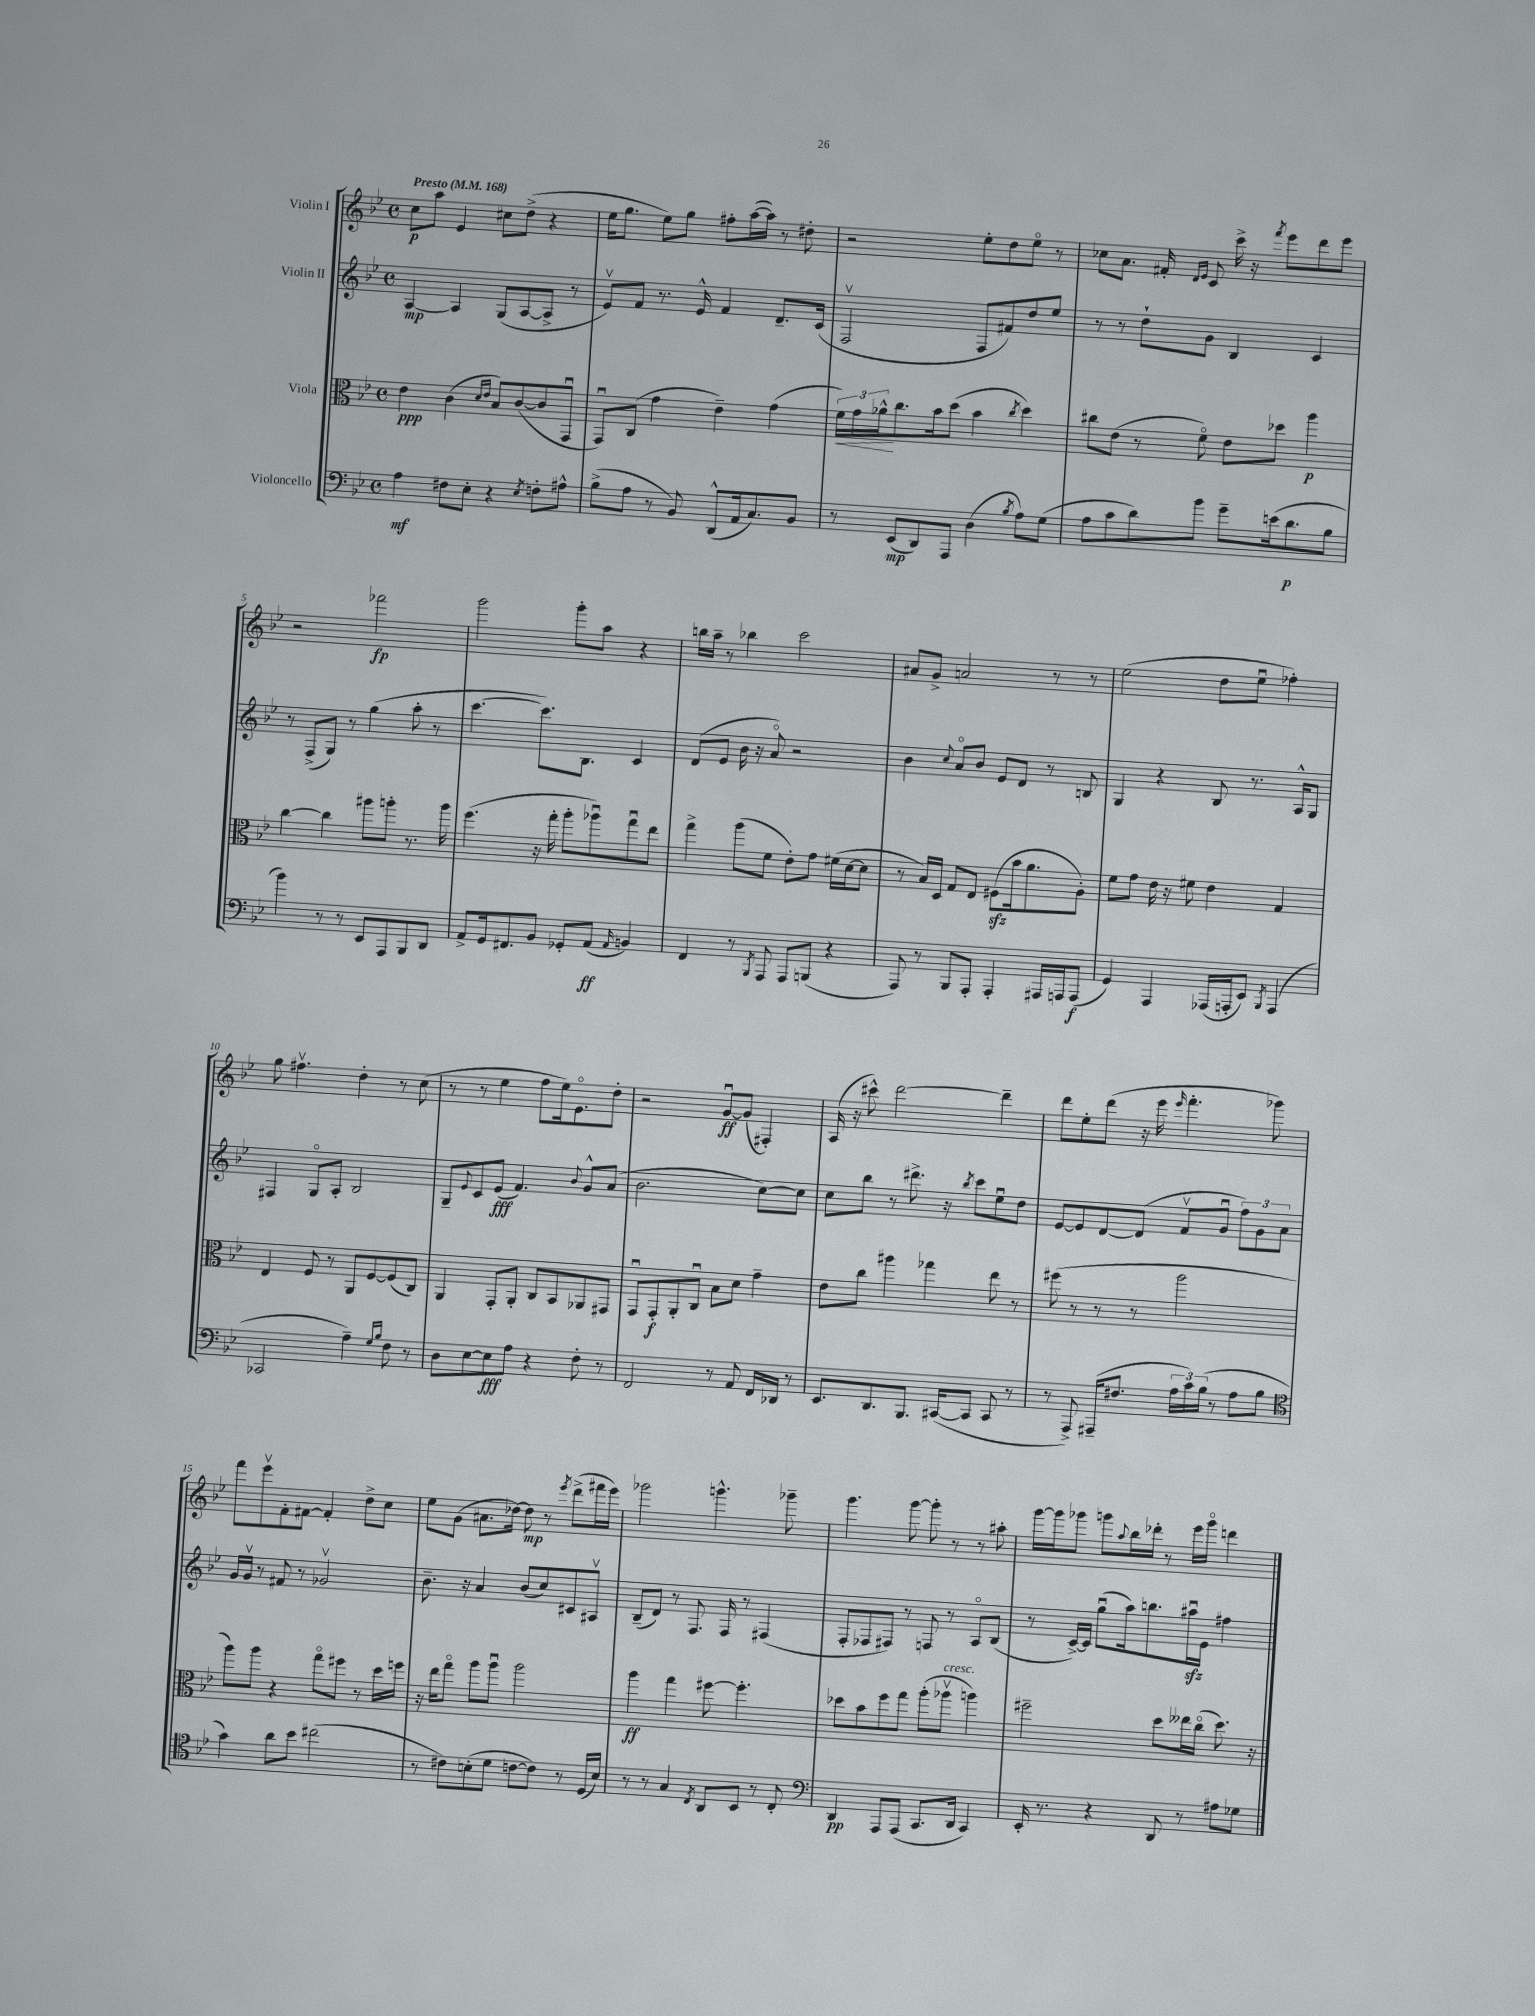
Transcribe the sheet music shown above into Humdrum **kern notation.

**kern	**kern	**kern	**kern
*staff4	*staff3	*staff2	*staff1
*clefF4	*clefC3	*clefG2	*clefG2
*k[b-e-]	*k[b-e-]	*k[b-e-]	*k[b-e-]
*M4/4	*M4/4	*M4/4	*M4/4
*met(c)	*met(c)	*met(c)	*met(c)
*MM168	*MM168	*MM168	*MM168
4A	4e-	[4A	8cc
.	.	.	8aa
8F#	(4c	4A]	4e-
8E-'	.	.	.
.	16qqd	.	.
.	16qqe-	.	.
4r	8B-)	(8G	8cc#
.	([8c	[8A	(8dd^
8qE-	.	.	.
8F'	8c]	8A^]	4r
8A#^^	8GGu	8r	.
=	=	=	=
(8B-^	8GGu)	8e-v)	16ee-
.	.	.	8.gg
8A	(8C	8f	.
8r	4g	8.r	8ee-)
8BB-)	.	.	8gg
.	.	16e-^^	.
(8DD^^	4e-~)	4f	8ff#'
16AA	.	.	([16aa
8.C)	.	.	16aa])
.	(4g	8.d~	8r
8BB-	.	.	8dd#'
.	.	(16c	.
=	=	=	=
8r	24f)	2Fv	2r
.	24g	.	.
.	24a-^^	.	.
(8EE-	8.cc	.	.
8DD)	.	.	.
.	16b-	.	.
8AAA	(8dd	.	.
(4D	4b-	8F	8ee-'
.	.	8f#)	8dd
8qB-	8qcc	.	.
8A)	4dd)	8dd	8ee-o
(8G	.	8ee-	8r
=	=	=	=
8A	8cc#	8r	8cc-
8c	(8e-	8r	8.a
8d)	8r	8dd`	.
.	.	.	16f#'
.	.	.	16qqd
.	.	.	16qqe-
8b-	8fo)	8g	8c
8g~	8e-	4B-	16ccc^
.	.	.	16r
.	.	.	8qfff
(16e	8dd-	.	8eee-
8.d	.	.	.
.	4aa	4c	8ddd
8B-	.	.	8eee-
=	=	=	=
4b-)	[4cc	8r	2r
.	.	(8F^	.
8r	4cc]	8G)	.
8r	.	8r	.
8EE-	8aa#	(4gg	2fff-
8AAA	8aa'	.	.
8BBB-	8.r	8aa'	.
8DD	.	8r	.
.	16aa	.	.
=	=	=	=
8AA^	(4.ff	[4.ccc	2ggg
16GG	.	.	.
8.FF#	.	.	.
8BB-	16r	8.ccc])	.
.	16gg'	.	.
8GG-'	8aa'	.	8ggg'
.	.	8.B-	.
(8AA	8aa-u)	.	8aa
16qqAA	.	.	.
4BB)	8ggu	4c	4r
.	8ee-	.	.
=	=	=	=
4FF	4gg^	(8d	16bb
.	.	.	16aa~
.	.	8e-	8r
8r	(8aa	16b-	4bb-
.	.	16r	.
8qBBB-	.	.	.
8AAA	8f	8ao)	.
8AAA	8e-')	2r	2ccc
(8BBB	8g	.	.
4r	(16f#	.	.
.	[16d	.	.
.	8d]	.	.
=	=	=	=
8AAA)	8r	4b-	8a#
8r	16B-)	.	8g^
.	16D	.	.
.	.	8qqcc	.
8BBB-	8G	8ao	2a
8AAA'	8E-	8b-	.
4AAA'	(8F#	8e-	.
.	16b-	8d	.
.	8.a	.	.
16AAA#	.	8r	8r
16AAA	.	.	.
(8AAA	8A')	8B	8r
=	=	=	=
4GG)	8f	4G	(2ee-
.	8g	.	.
4AAA	16e-	4r	.
.	16r	.	.
.	8f#	.	.
(16AAA-	4e-	8B-	8dd
16AAA'	.	.	.
8EE-)	.	8.r	8ee-u
8qBBB-	.	.	.
(4AAA	4G	.	4ff-')
.	.	16A^^	.
.	.	8G	.
=	=	=	=
2CC-	4E-	4F#	8gg
.	.	.	4.ff#v
.	8F	8Go	.
.	8r	8A'	.
4A~)	8AA	2B-	4dd'
.	[8F	.	.
16qqG	.	.	.
16qqB-	.	.	.
8F	(8F]	.	8r
8r	8C)	.	(8cc
=	=	=	=
8D	4AA	8G~	8r
.	.	8qqe-	.
[8E-	.	8c	8r
8E-]	8GG'	(8e-	4ee-
8A	8AA'	4.f)	.
4r	8C	.	8ff
.	8BB-	.	16ee-)
.	.	.	8.e-o
.	.	8qqb-	.
8F'	8AA-	8g^^	.
8r	8GG#	(8a	8dd'
=	=	=	=
2FF	8GGu	2.b-	2r
.	8GG'	.	.
.	8AA'	.	.
.	8Cu	.	.
8r	8B-	.	[8gu
8AA	8d	.	(8g]
16FF	4g~	[8cc)	4F#')
16DD-	.	.	.
8r	.	8cc]	.
=	=	=	=
8.EE-	8e-	8cc	(16A
.	.	.	16r
.	8cc	8bb-	8ccc#^^)
8.DD	.	.	.
.	4aa#	8r	[2ddd
8.BBB-	.	8.ddd#^	.
.	4gg-	.	.
([16CC#	.	16r	.
.	.	8qbb-	.
8CC#]	.	8ccc	.
8CC#	8ee-	8ee-u	4ddd~]
8r	8r	8dd	.
=	=	=	=
8r	(8ff#	[8e-	8ddd
8AAA^)	8r	8e-]	8ee-'
(16AAA#~	8r	[8d	(8ddd
8.F#	.	.	.
.	8r	(8d]	16r
.	.	.	16eee-
.	.	.	16qqeee-
24A	2aa	8fv	4.fff'
24c)	.	.	.
(24B-	.	.	.
8r	.	8gu	.
8A	.	12ff)	.
.	.	12g	.
8B-	.	.	8ggg-)
.	.	12a	.
=	=	=	=
*clefC4	*	*	*
4g)	8aa)	16g	8fff
.	.	16gv	.
.	8aa	8r	8eee-v
8a	4r	8f#	8f'
8b-	.	8r	[8f#
(2cc#	8ggo	2g-v	4f#']
.	8ff#	.	.
.	8r	.	8dd^
.	16dd	.	8cc
.	16ff	.	.
=	=	=	=
8r	16r	8.b-~	8ee-
.	16ee-	.	.
8c#)	8ggo	.	(8g
.	.	16r	.
(8B'	8aa	4a	8.a#
8d	8aau	.	.
.	.	.	[16dd-)
[8c	2aa	(8b-	8dd-]
8c])	.	8cc)	8r
.	.	.	8qeee-
8r	.	8c#	(8ddd^
(16D	.	8A#v	16fff#
16B)	.	.	16eee-)
=	=	=	=
8r	4aa	(8B-~	2ggg-
8r	.	8d)	.
4G	4gg	8r	.
.	.	8.F	.
8qC	.	.	.
8AA	[8ff#	.	4.ggg^^
.	.	16F	.
8BB-	4.ff#']	8r	.
8r	.	(4F#	.
8C'	.	.	8ggg-~
=	=	=	=
*clefF4	*	*	*
4DD	8dd-	8F'	4.ggg
.	8b-	8F-	.
8AAA	8ff	8F#)	.
(8AAA	8gg	8r	[8ggg
8.CC	(8aa'	8F	8ggg']
.	8aa-v	8r	8r
16DD	.	.	.
4CC)	4aa)	8Ao	8r
.	.	(8B-	8aa#'
=	=	=	=
16EE-'	2ff#~	8r	[16ggg
8.r	.	.	16ggg]
.	.	[16c^)	8ggg-
.	.	16c]	.
4r	.	(8ggu	8ggg
.	.	.	8qqaa
.	.	16aa)	16bb-
.	.	8.bb	16ddd-'
8DD	8dd	.	8r
8r	16ee--	16aa#u	16eee-
.	(16cco	16e-	16gggo
8A#	8.dd)	4ff#	4ddd
8G-	.	.	.
.	16r	.	.
==	==	==	==
*-	*-	*-	*-
